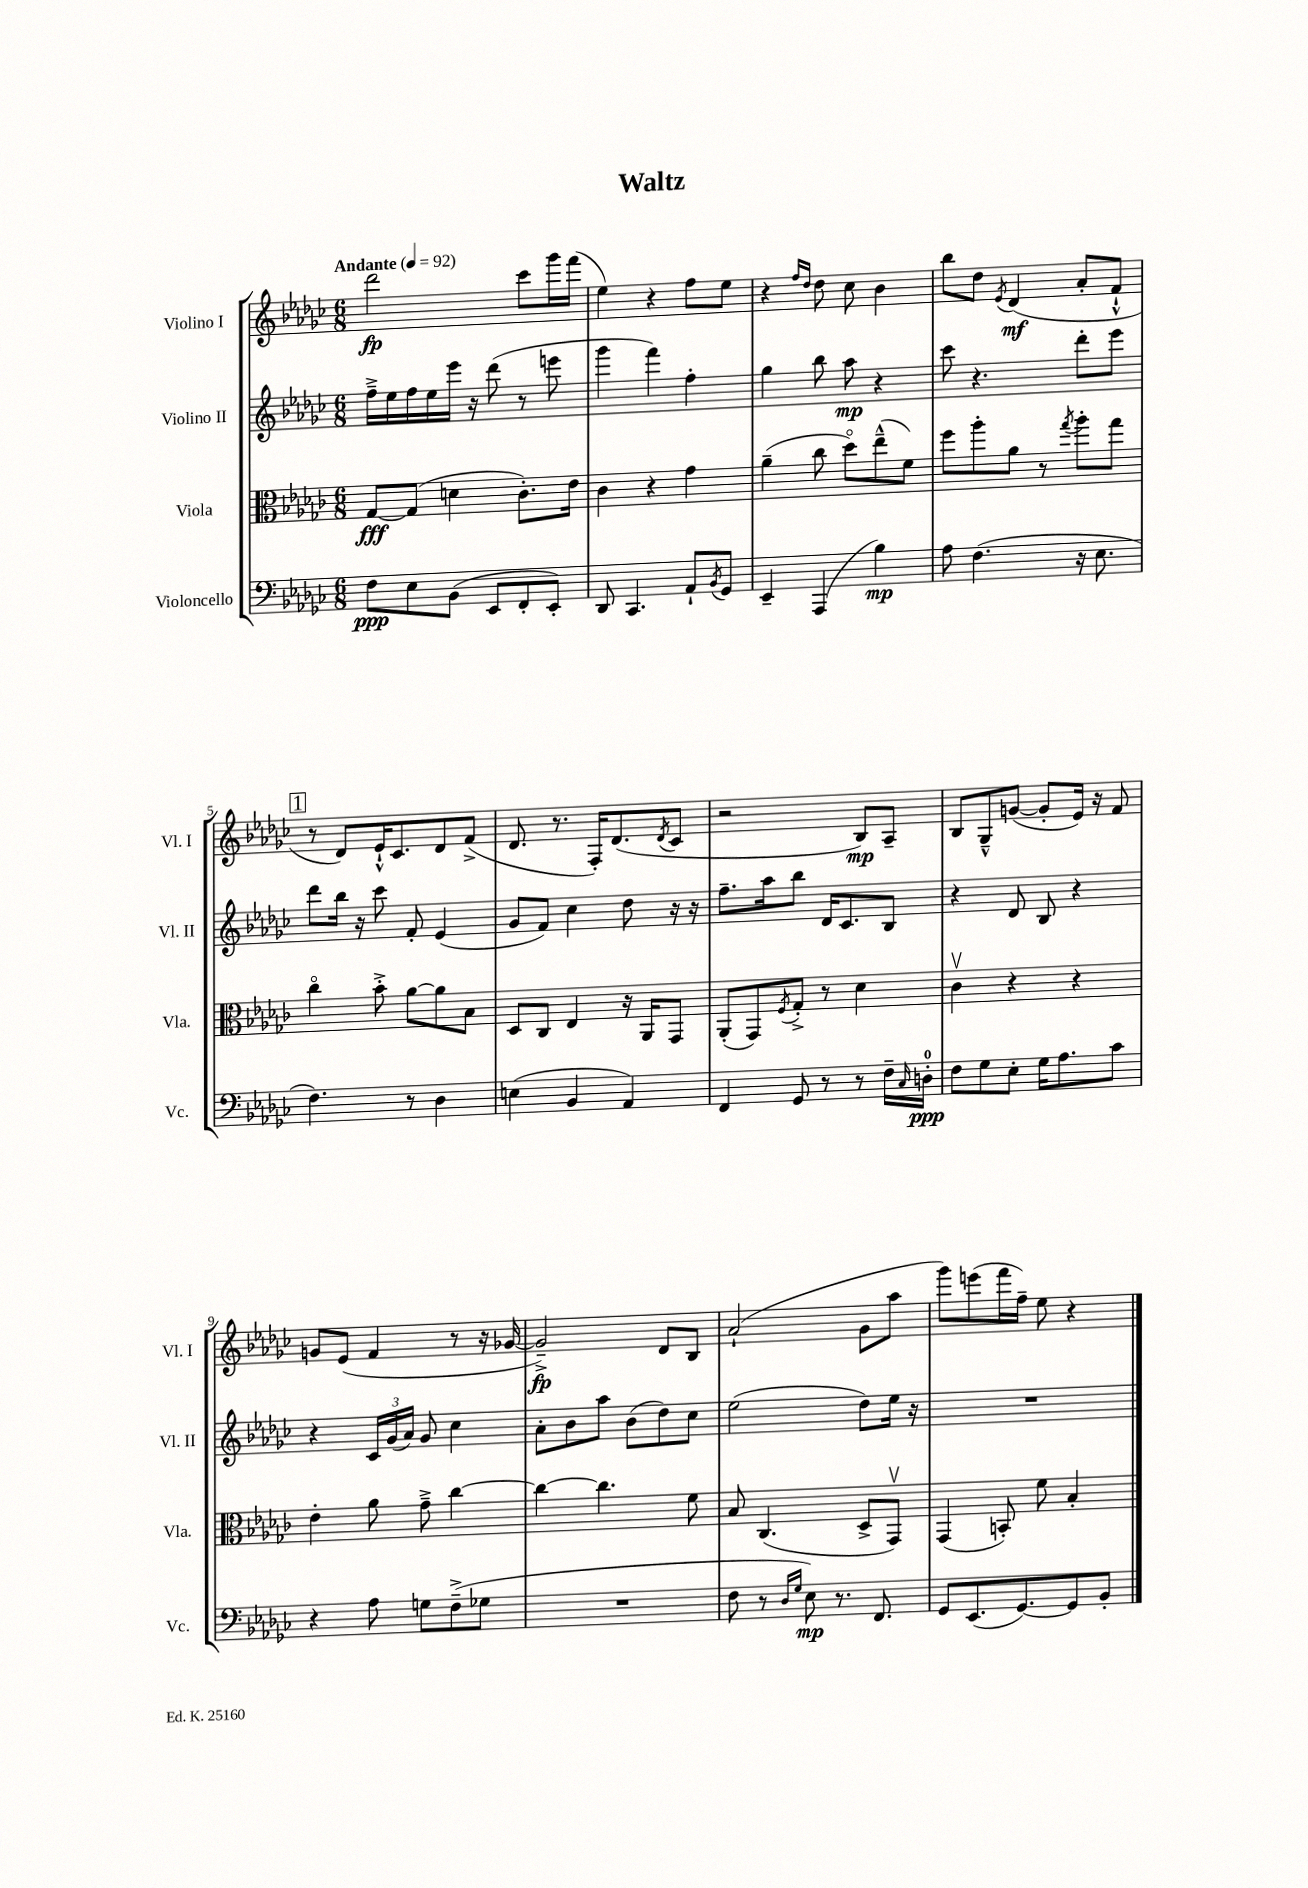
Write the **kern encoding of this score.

**kern	**dynam	**kern	**dynam	**kern	**dynam	**kern	**dynam
*part4	*part4	*part3	*part3	*part2	*part2	*part1	*part1
*staff4	*staff4	*staff3	*staff3	*staff2	*staff2	*staff1	*staff1
*I"Violoncello	*	*I"Viola	*	*I"Violino II	*	*I"Violino I	*
*I'Vc.	*	*I'Vla.	*	*I'Vl. II	*	*I'Vl. I	*
*clefF4	*	*clefC3	*	*clefG2	*	*clefG2	*
*k[b-e-a-d-g-c-]	*	*k[b-e-a-d-g-c-]	*	*k[b-e-a-d-g-c-]	*	*k[b-e-a-d-g-c-]	*
*M6/8	*	*M6/8	*	*M6/8	*	*M6/8	*
*MM92	*	*MM92	*	*MM92	*	*MM92	*
=1	=1	=1	=1	=1	=1	=1	=1
!	!	!	!	!	!	!LO:TX:a:B:t=Andante	!
8F\L	ppp	[8G-/L	fff	16ff~^\LL	.	2ddd-\	fp
.	.	.	.	16ee-\	.	.	.
8E-\	.	(8G-/J]	.	16ff\	.	.	.
.	.	.	.	16ee-\	.	.	.
(8BB-\J	.	4dn\	.	16eee-\JJ	.	.	.
.	.	.	.	16r	.	.	.
8EE-/L	.	.	.	(8ddd-\	.	.	.
8FF'/	.	8.c-'\L)	.	8r	.	8ccc-\L	.
8EE-'/J)	.	.	.	8eeen\	.	16ggg-\L	.
.	.	16e-\Jk	.	.	.	(16fff\JJ	.
=2	=2	=2	=2	=2	=2	=2	=2
8DD-/	.	4c-\	.	4ggg-\	.	4ee-\)	.
4.CC-/	.	.	.	.	.	.	.
.	.	4r	.	4fff\)	.	4r	.
8AA-`/L	.	4g-\	.	4ff'\	.	8ff\L	.
8qBB-/	.	.	.	.	.	.	.
8GG-/J	.	.	.	.	.	8ee-\J	.
=3	=3	=3	=3	=3	=3	=3	=3
4EE-~/	.	(4a-~\	.	4gg-\	.	4r	.
.	.	.	.	.	.	16qqff/LL	.
.	.	.	.	.	.	16qqdd-/JJ	.
(4AAA-/	.	8cc-\	.	8bb-\	.	8dd-\	.
.	.	8dd-\L)	.	8aa-\	mp	8cc-\	.
4B-\)	mp	(8ee-~^^\	.	4r	.	4b-\	.
.	.	8f\J)	.	.	.	.	.
=4	=4	=4	=4	=4	=4	=4	=4
8A-\	.	8ff\L	.	8ccc-\	.	8bb-\L	.
(4.F\	.	8aa-'\	.	4.r	.	8dd-\J	.
.	.	.	.	.	.	8qe-/	.
.	.	8a-\J	.	.	.	(4d-/	mf
.	.	8r	.	.	.	.	.
.	.	8qgg-/	.	.	.	.	.
16r	.	8aa-'\L	.	8ddd-'\L	.	8a-'/L	.
8.E-\	.	.	.	.	.	.	.
.	.	8gg-\J	.	8eee-\J	.	8f`^^/J	.
!!LO:LB:g=z
!!LO:REH:place=s1:t=1
=5	=5	=5	=5	=5	=5	=5	=5
4.F\)	.	4cc-\	.	8ddd-\L	.	8r	.
.	.	.	.	16bb-\Jk	.	8d-/L)	.
.	.	.	.	16r	.	.	.
.	.	8b-'^\	.	8ccc-\	.	16e-`^^/K	.
.	.	.	.	.	.	8.c-/	.
8r	.	[8a-\L	.	8f'/	.	.	.
4D-\	.	8a-\]	.	(4e-/	.	8d-/	.
.	.	8B-\J	.	.	.	(8f^/J	.
=6	=6	=6	=6	=6	=6	=6	=6
(4En\	.	8D-/L	.	8g-/L	.	8.d-/	.
.	.	8C-/J	.	8f/J)	.	.	.
.	.	.	.	.	.	8.r	.
4BB-/	.	4E-/	.	4cc-\	.	.	.
.	.	.	.	.	.	16F'/KL)	.
.	.	.	.	.	.	(8.d-/	.
4AA-/)	.	16r	.	8dd-\	.	.	.
.	.	16AA-/KL	.	.	.	.	.
.	.	.	.	.	.	8qd-/	.
.	.	8GG-/J	.	16r	.	8c-/J	.
.	.	.	.	16r	.	.	.
=7	=7	=7	=7	=7	=7	=7	=7
4FF/	.	(8AA-'/L	.	8.ff~\L	.	2r	.
.	.	8GG-/)	.	.	.	.	.
.	.	.	.	16aa-\k	.	.	.
.	.	8qF/	.	.	.	.	.
8GG-/	.	8G-'^/J	.	8bb-\J	.	.	.
8r	.	8r	.	16d-/KL	.	.	.
.	.	.	.	8.c-/	.	.	.
8r	.	4d-\	.	.	.	8B-/L)	mp
16F~\LL	.	.	.	8B-/J	.	8A-~/J	.
16qqC-/	.	.	.	.	.	.	.
16Dn'\JJ	ppp	.	.	.	.	.	.
=8	=8	=8	=8	=8	=8	=8	=8
8F\L	.	4c-v\	.	4r	.	8B-/L	.
8G-\	.	.	.	.	.	8G-~^^/	.
8E-'\J	.	4r	.	8d-/	.	([8gn/J	.
16G-\KL	.	.	.	8B-/	.	8g'/L]	.
8.A-\	.	.	.	.	.	.	.
.	.	4r	.	4r	.	16e-/Jk)	.
.	.	.	.	.	.	16r	.
8c-\J	.	.	.	.	.	8f/	.
!!LO:LB:g=z
=9	=9	=9	=9	=9	=9	=9	=9
4r	.	4e-'\	.	4r	.	8gn/L	.
.	.	.	.	.	.	(8e-/J	.
8A-\	.	8a-\	.	24c-/LL	.	4f/	.
.	.	.	.	(24g-/	.	.	.
.	.	.	.	24a-/JJ)	.	.	.
8Gn\L	.	8g-~^\	.	8g-/	.	.	.
(8F~^\	.	[4cc-\	.	4cc-\	.	8r	.
8G-X\J	.	.	.	.	.	16r	.
.	.	.	.	.	.	[16g-X/	.
=10	=10	=10	=10	=10	=10	=10	=10
2.r	.	4cc-\_	.	8a-'\L	.	2g-~^/])	fp
.	.	.	.	8b-\	.	.	.
.	.	4.cc-\]	.	8aa-\J	.	.	.
.	.	.	.	(8b-\L	.	.	.
.	.	.	.	8dd-\)	.	8d-/L	.
.	.	8f\	.	8cc-\J	.	8B-/J	.
=11	=11	=11	=11	=11	=11	=11	=11
8F\	.	8B-/	.	(2ee-\	.	(2a-`/	.
8r	.	(4.C-/	.	.	.	.	.
16qqD-/LL	.	.	.	.	.	.	.
16qqG-/JJ	.	.	.	.	.	.	.
8E-\)	mp	.	.	.	.	.	.
8.r	.	.	.	.	.	.	.
.	.	8D-^/L	.	8dd-\L)	.	8g-\L	.
8.FF/	.	.	.	.	.	.	.
.	.	8GG-v/J)	.	16ee-\Jk	.	8aa-\J	.
.	.	.	.	16r	.	.	.
=12	=12	=12	=12	=12	=12	=12	=12
8GG-/L	.	(4GG-/	.	2.r	.	8ggg-\L)	.
(8.EE-/	.	.	.	.	.	(8eeen\	.
.	.	8BBn'/)	.	.	.	16fff\L	.
[8.GG-/)	.	.	.	.	.	16ff~\JJ)	.
.	.	8f\	.	.	.	8ee-\	.
8GG-/]	.	4B-'/	.	.	.	4r	.
8BB-'/J	.	.	.	.	.	.	.
==	==	==	==	==	==	==	==
*-	*-	*-	*-	*-	*-	*-	*-
